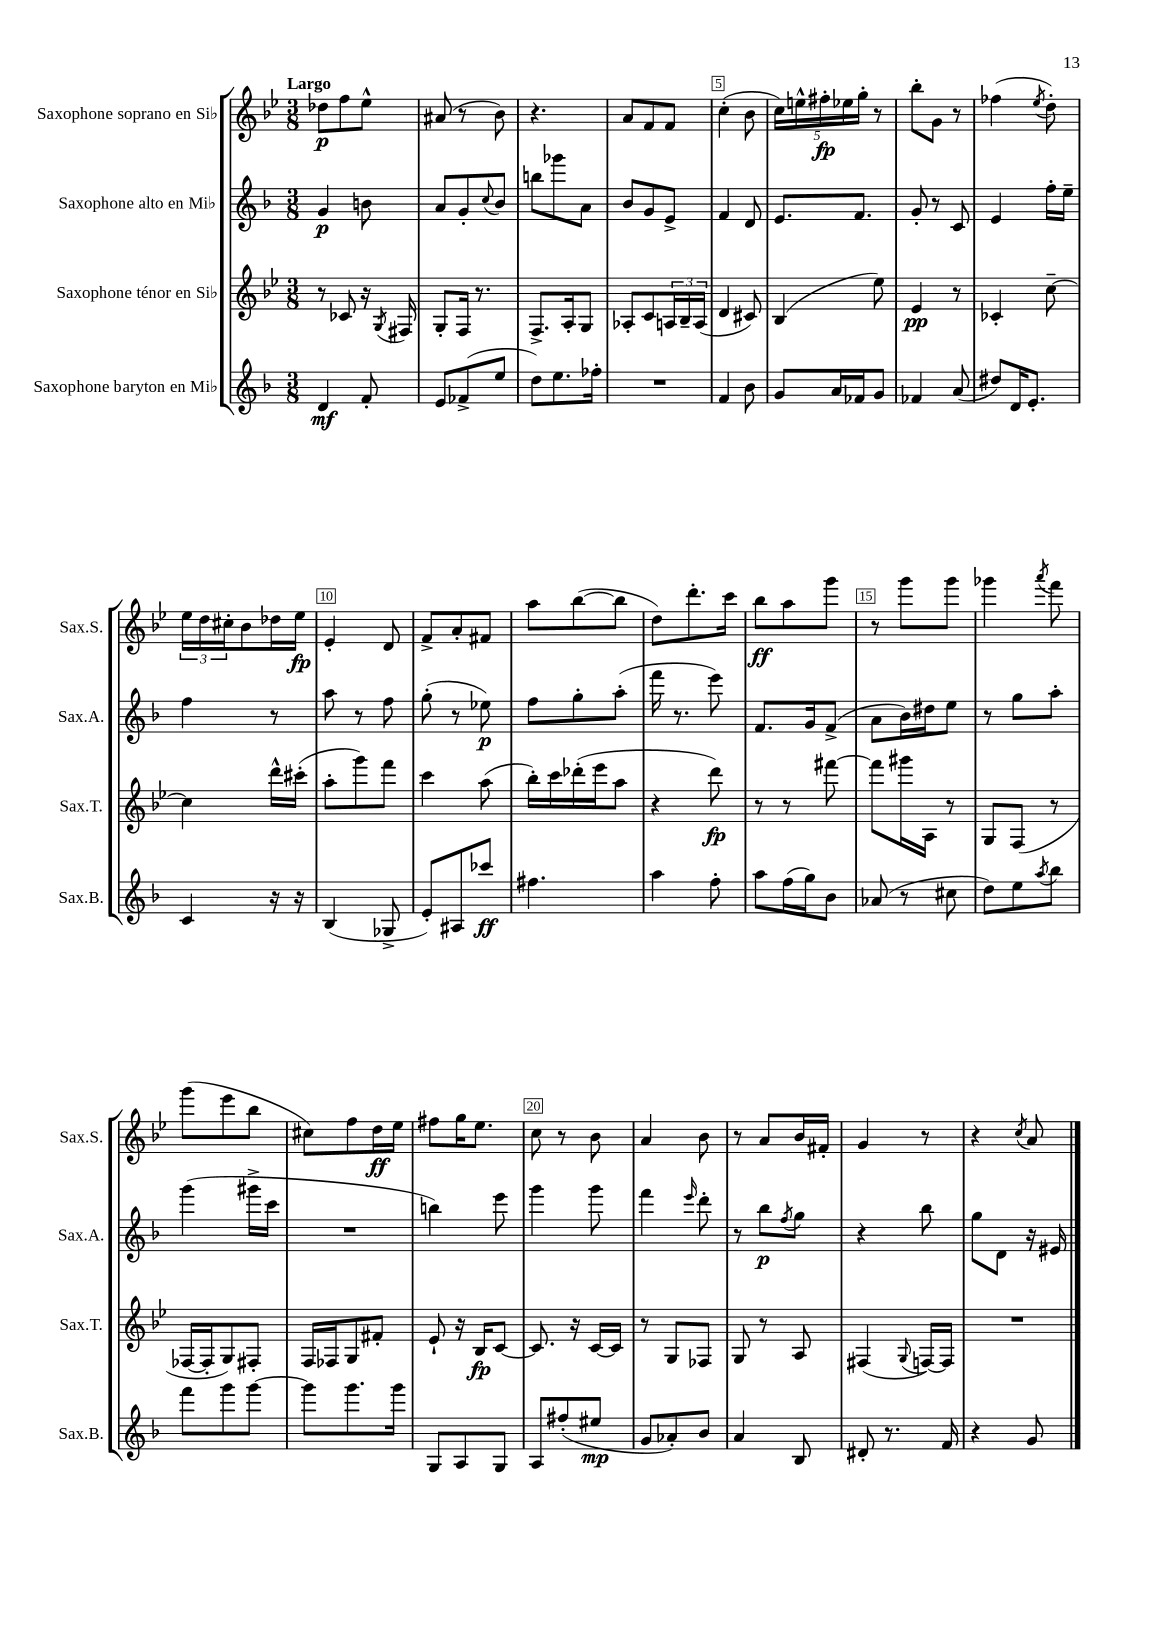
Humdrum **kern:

**kern	**kern	**kern	**kern
*staff4	*staff3	*staff2	*staff1
*clefG2	*clefG2	*clefG2	*clefG2
*k[b-]	*k[b-e-]	*k[b-]	*k[b-e-]
*M3/8	*M3/8	*M3/8	*M3/8
4d	8r	4g	8dd-
.	8c-	.	8ff
8f'	16r	8b	8ee-^^
.	8qG	.	.
.	16F#	.	.
=	=	=	=
8e	8G'	8a	(8a#
(8f-^	16F	8g'	8r
.	8.r	.	.
.	.	8qqcc	.
8ee	.	8b-	8b-)
=	=	=	=
8dd)	8.F^	8bb	4.r
8.ee	.	8ggg-	.
.	16A'	.	.
.	8G	8a	.
16ff-'	.	.	.
=	=	=	=
4.r	8A-'	8b-	8a
.	8c	8g	8f
.	24A	8e^	8f
.	24B-~	.	.
.	(24A	.	.
=	=	=	=
4f	4d	4f	(4cc'
8b-	8c#)	8d	8b-
=	=	=	=
8g	(4B-	8.e	20cc)
.	.	.	20ee^^
.	.	.	20ff#'
16a	.	.	.
.	.	.	20ee-
16f-	.	8.f	.
.	.	.	20gg'
8g	8ee-)	.	8r
=	=	=	=
4f-	4e-	8g'	8bb-'
.	.	8r	8g
(8a	8r	8c	8r
=	=	=	=
8dd#)	4c-'	4e	(4ff-
16d	.	.	.
8.e'	.	.	.
.	.	.	8qee-
.	[8cc~	16ff'	8dd')
.	.	16ee~	.
=	=	=	=
4c	4cc]	4ff	24ee-
.	.	.	24dd
.	.	.	24cc#'
.	.	.	8b-
16r	16ddd^^	8r	16dd-
16r	(16ccc#'	.	16ee-
=	=	=	=
(4B-	8aa'	8aa	4e-'
.	8ggg)	8r	.
8G-^	8fff	8ff	8d
=	=	=	=
8e')	4ccc	(8gg'	8f^
8A#	.	8r	8a'
8ccc-	(8aa	8ee-)	8f#
=	=	=	=
4.ff#	16bb-')	8ff	8aa
.	16ccc	.	.
.	(16ddd-'	8gg'	([8bb-
.	16eee-	.	.
.	8aa	(8aa'	8bb-]
=	=	=	=
4aa	4r	16fff	8dd)
.	.	8.r	.
.	.	.	8.ddd'
8ff'	8ddd)	8eee)	.
.	.	.	16ccc
=	=	=	=
8aa	8r	8.f	8bb-
(16ff	8r	.	8aa
16gg)	.	16g	.
8b-	[8fff#	(8f^	8ggg
=	=	=	=
(8a-	8fff#]	8a	8r
8r	16ggg#	16b-)	8ggg
.	16A	16dd#	.
8cc#	8r	8ee	8ggg
=	=	=	=
8dd)	8G	8r	4ggg-
8ee	(8F	8gg	.
8qaa	.	.	8qaaa
8bb-	8r	8aa'	8fff
=	=	=	=
8fff	[16F-	(4ggg	(8ggg
.	16F-']	.	.
8ggg	8G)	.	8eee-
[8ggg	8F#'	16ggg#^	8bb-
.	.	16ccc	.
=	=	=	=
8ggg]	16F	4.r	8cc#)
.	16F-	.	.
8.ggg	8G	.	8ff
.	8f#'	.	16dd
16ggg	.	.	16ee-
=	=	=	=
8G	8e-`	4bb)	8ff#
8A	16r	.	16gg
.	16B-	.	8.ee-
8G	[8c	8eee	.
=	=	=	=
8A	8.c]	4ggg	8cc
(8ff#'	.	.	8r
.	16r	.	.
8ee#	[16c	8ggg	8b-
.	16c]	.	.
=	=	=	=
8g	8r	4fff	4a
8a-')	8G	.	.
.	.	16qqeee	.
8b-	8F-	8ddd'	8b-
=	=	=	=
4a	8G	8r	8r
.	8r	8bb-	8a
.	.	8qff	.
8B-	8A	8gg	16b-
.	.	.	16f#'
=	=	=	=
8d#'	(4F#	4r	4g
8.r	.	.	.
.	8qqG	.	.
.	[16F)	8bb-	8r
16f	16F]	.	.
=	=	=	=
4r	4.r	8gg	4r
.	.	8d	.
.	.	.	8qcc
8g	.	16r	8a
.	.	16e#	.
==	==	==	==
*-	*-	*-	*-
